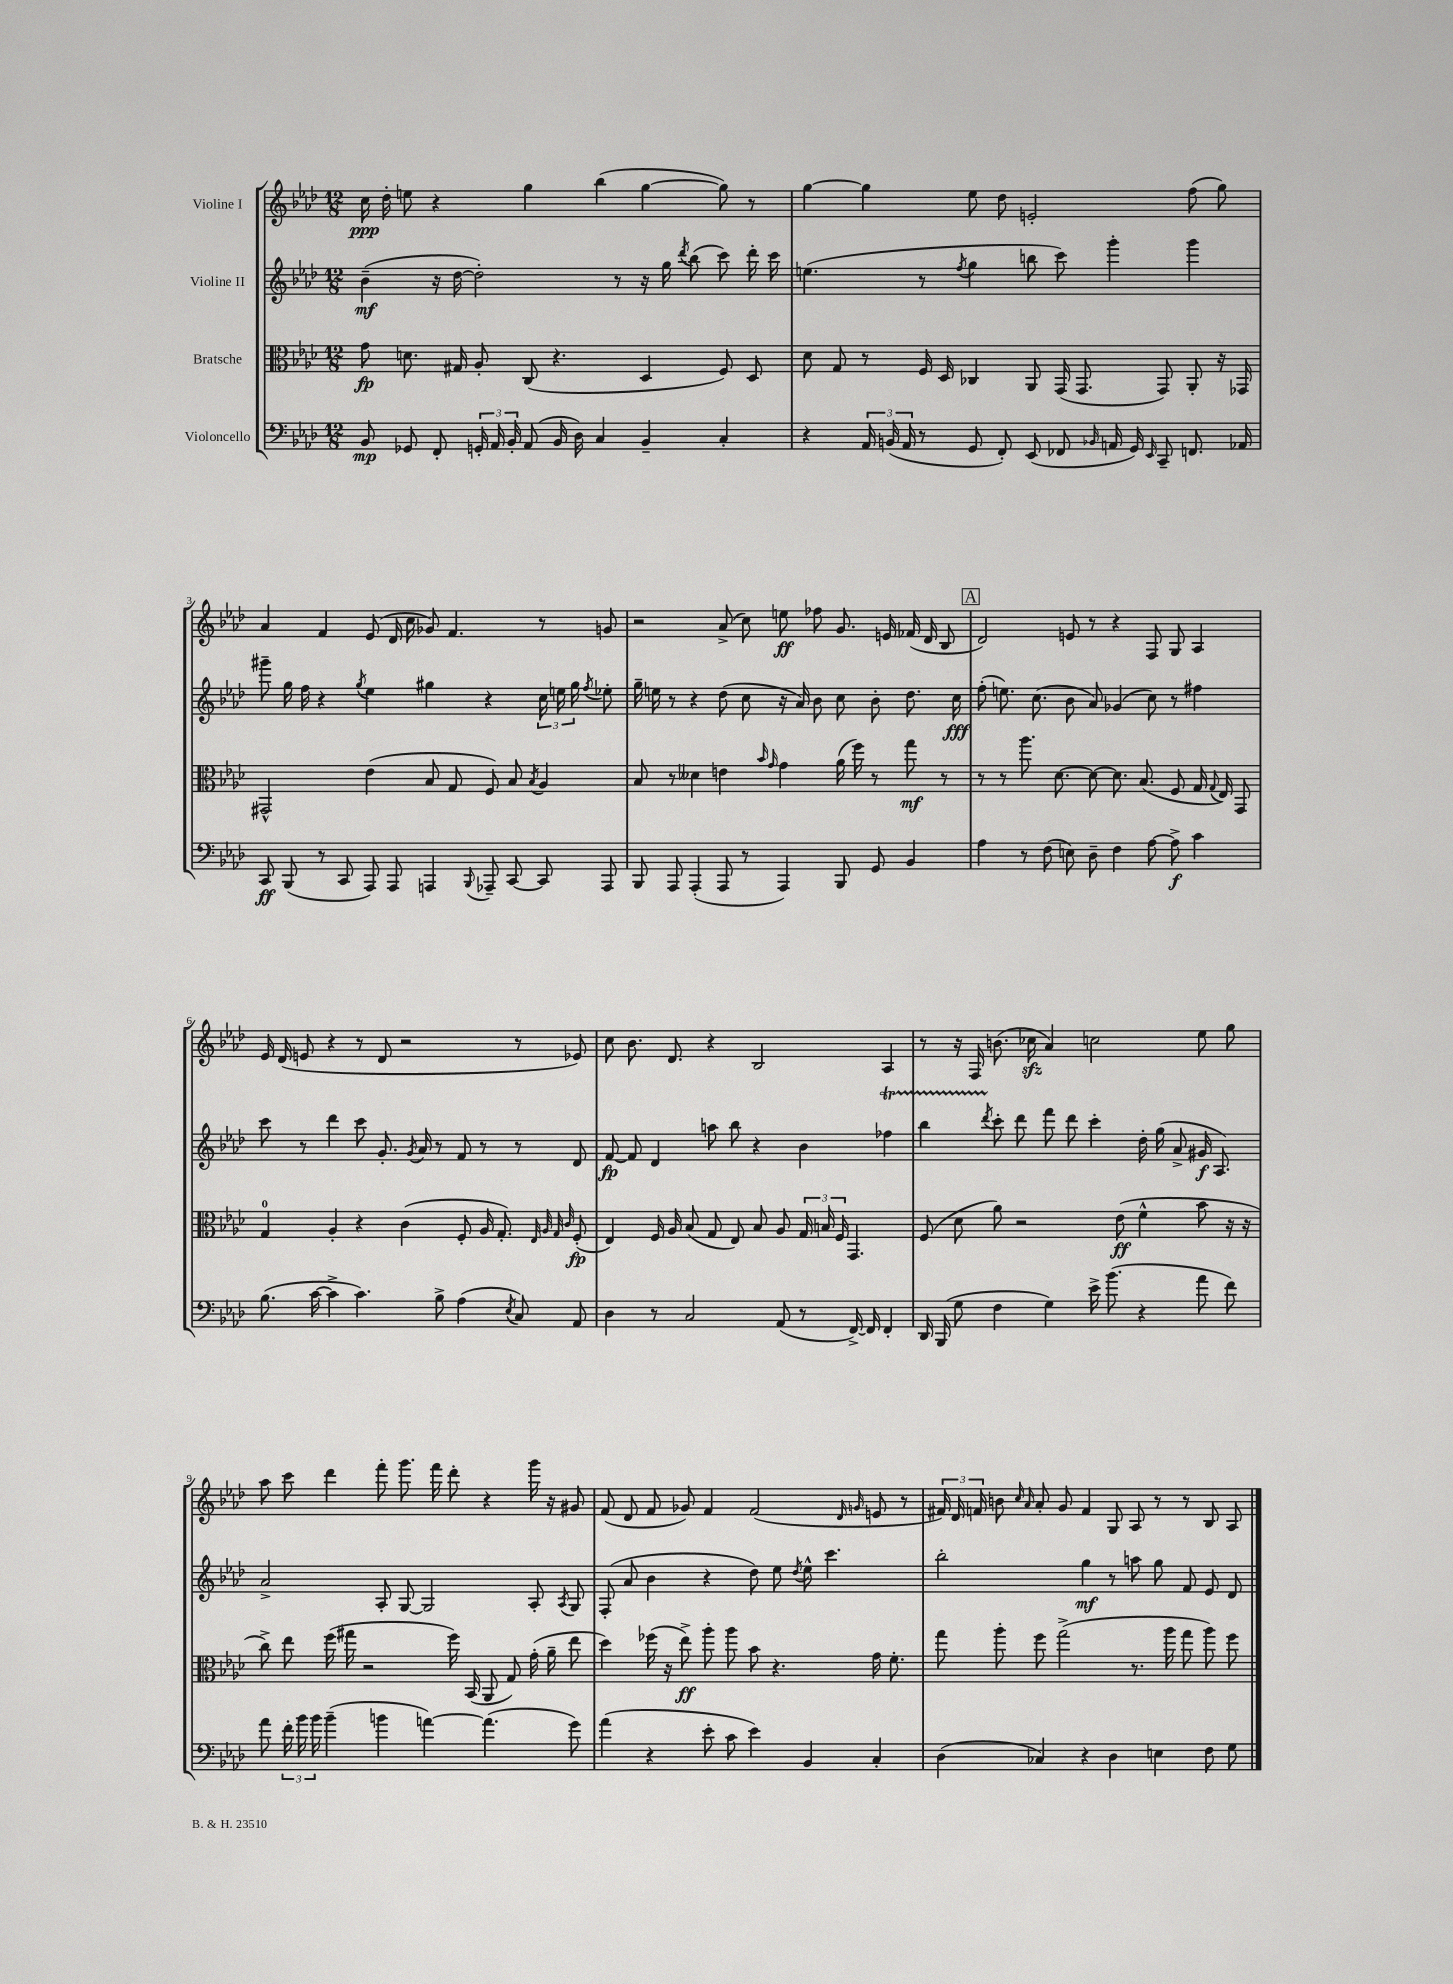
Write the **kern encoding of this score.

**kern	**kern	**kern	**kern
*staff4	*staff3	*staff2	*staff1
*clefF4	*clefC3	*clefG2	*clefG2
*k[b-e-a-d-]	*k[b-e-a-d-]	*k[b-e-a-d-]	*k[b-e-a-d-]
*M12/8	*M12/8	*M12/8	*M12/8
8BB-	8g	(4b-~	16cc
.	.	.	16dd-'
8GG-	8.d	.	8ee
8FF'	.	16r	4r
.	16G#	[16dd-	.
24GG'	8A-'	2dd-'])	.
24AA-	.	.	.
24BB-'	.	.	.
(8AA-	(8C	.	4gg
16BB-	4.r	.	.
16D-)	.	.	.
4C	.	.	(4bb-
.	.	8r	.
4BB-~	4D-	16r	[4gg
.	.	16gg	.
.	.	8qddd-	.
.	.	(8bb-	.
4C'	8F)	8ccc)	8gg])
.	8D-	16ddd-'	8r
.	.	16ccc	.
=	=	=	=
4r	8d-	(4.ee	[4gg
.	8G	.	.
24AA-	8r	.	4gg]
(24BB	.	.	.
24AA-	.	.	.
8r	16F	8r	.
.	16D-	.	.
.	.	8qff	.
8GG	4C-	4gg	8ee-
8FF')	.	.	8dd-
(8EE-	8AA-	8bb	2e'
8FF-	(16GG	8ccc)	.
.	8.GG	.	.
16qqBB-	.	.	.
16AA	.	4ggg'	.
16GG)	.	.	.
16qqEE-	.	.	.
8CC~	8GG)	.	.
8.FF	8AA-'	4ggg	(8ff
.	16r	.	8gg)
16AA-	16GG-	.	.
=	=	=	=
8CC	2GG#^^	8ggg#~	4a-
(8BBB-	.	16gg	.
.	.	16ff	.
8r	.	4r	4f
8CC	.	.	.
.	.	8qgg	.
8AAA-)	(4e-	4ee-	(8e-
8AAA-	.	.	16d-
.	.	.	16cc
4AAA	8B-	4gg#	8g-)
.	8G	.	4.f
8qqBBB-	.	.	.
8AAA-~	8F)	4r	.
[8CC	8B-	.	.
.	8qB-	.	.
8CC]	4A-	24cc	8r
.	.	24ee	.
.	.	24gg#	.
.	.	8qff	.
8AAA-	.	8ee-'	8g
=	=	=	=
8BBB-	8B-	16gg~	2r
.	.	16ee	.
8AAA-	8r	8r	.
(4AAA-'	4d--	4r	.
8AAA-	4e	(8dd-	(8a-^
8r	.	8cc	8cc)
.	16qqb-	.	.
.	16qqg	.	.
4AAA-)	4g	16r	8ee
.	.	16a-)	.
.	.	8b-	8ff-
8BBB-	(16a-	8cc	8.g
.	16ff)	.	.
8GG	8r	8b-'	.
.	.	.	16e
4BB-	8gg	8.dd-	(16f-
.	.	.	16d-
.	8r	.	8B-
.	.	16cc	.
=	=	=	=
4A-	8r	(8ff'	2d-)
.	8r	8.ee)	.
8r	8.aa-	.	.
.	.	(8.cc	.
(8F	.	.	.
.	[8.d-	.	.
8E)	.	8b-	8e
8D-~	8d-_	8a-)	8r
4F	8.d-]	(4g-	4r
.	(8.B-	.	.
[8A-	.	8cc)	8F
8A-^]	8F	8r	8G
4c	16G	4ff#	4A-
.	8qqG	.	.
.	16E-)	.	.
.	8GG	.	.
=	=	=	=
(8.B-	4G	8ccc	16e-
.	.	.	(16d-
.	.	8r	8e
[16c	.	.	.
4c^]	4A-'	4ddd-	4r
4.c)	4r	8ccc	8r
.	.	8.g'	8d-
.	(4c	.	2r
.	.	8qg	.
.	.	16a-	.
8B-^	.	8r	.
(4A-	8F'	8f	.
.	16A-	8r	.
.	8.G')	.	.
8qE-	.	.	.
8C)	.	8r	8r
.	32qqE-	.	.
.	32qqA-	.	.
.	32qqG	.	.
.	32qqc	.	.
8AA-	(8F'	8d-	8e-)
=	=	=	=
4D-	4E-)	[8f	8cc
.	.	8f]	8.b-
8r	16F	4d-	.
.	16A-	.	8.d-
2C	(8B-	.	.
.	8G	8aa	4r
.	8E-)	8bb-	.
.	8B-	4r	2B-
(8AA-	8A-	.	.
8r	24G	4b-	.
.	24B	.	.
.	24F	.	.
[16FF^)	4.GG	.	.
16FF]	.	.	.
4FF'	.	4ff-	4A-
=	=	=	=
16DD-	(8F	4bb-	8r
(16BBB-	.	.	.
8G	8d-	.	16r
.	.	.	16F
.	.	8qddd-	.
4F	8a-)	8ccc'	(8.b
.	2r	8ddd-	.
.	.	.	16cc-
4G)	.	8fff	4a-)
.	.	8ddd-	.
16e-^	.	4ccc'	2cc
(8.b-	.	.	.
.	(8e-	.	.
4r	4f^^	16dd-'	.
.	.	(16gg	.
.	.	8a-^	.
8a-	8b-	16g#	8ee-
.	.	8.A-)	.
8f)	16r	.	8gg
.	16r	.	.
=	=	=	=
8a-	8cc^)	2a-^	8aa-
24f'	8ee-	.	8ccc
24b-	.	.	.
24b-	.	.	.
(4b-~	(16ff	.	4ddd-
.	16gg#	.	.
.	2r	.	.
4b	.	8A-'	8fff'
.	.	[8G	8.ggg
[4a)	.	2G]	.
.	.	.	16fff
.	16ff)	.	8ddd-'
.	(16BB-	.	.
(4.a]	8AA-	.	4r
.	8G)	.	.
.	(16g'	8A-'	16ggg
.	16a-~	.	16r
.	.	8qA-	.
8g)	8ee-	8G	8g#
=	=	=	=
(4a-	4dd-)	(8F'	(8f
.	.	8a-	8d-
4r	(16ff-	4b-	8f
.	16r	.	.
.	8ee-^)	.	8g-)
8e-'	8aa-'	4r	4f
8c	8aa-	.	.
4e-)	8b-	8dd-)	(2f
.	4.r	8ee-	.
.	.	8qdd-	.
4BB-	.	8ee-^^	.
.	.	4.ccc	.
.	.	.	16qqd-
.	.	.	16qqg
4C'	16g	.	8e
.	8.f'	.	.
.	.	.	8r
=	=	=	=
(4D-	8gg	2bb-'	24f#)
.	.	.	24d-
.	.	.	24f
.	8aa-'	.	8b
.	.	.	16qqcc
.	.	.	16qqa-
4C-)	8ff	.	8a-'
.	(2gg^	.	8g
4r	.	4gg	4f
4D-	.	8r	8G
.	8.r	8aa	8A-
4E	.	8gg	8r
.	16aa-	.	.
.	8gg	8f	8r
8F	8aa-)	8e-	8B-
8G	8ff	8d-	8A-
==	==	==	==
*-	*-	*-	*-
